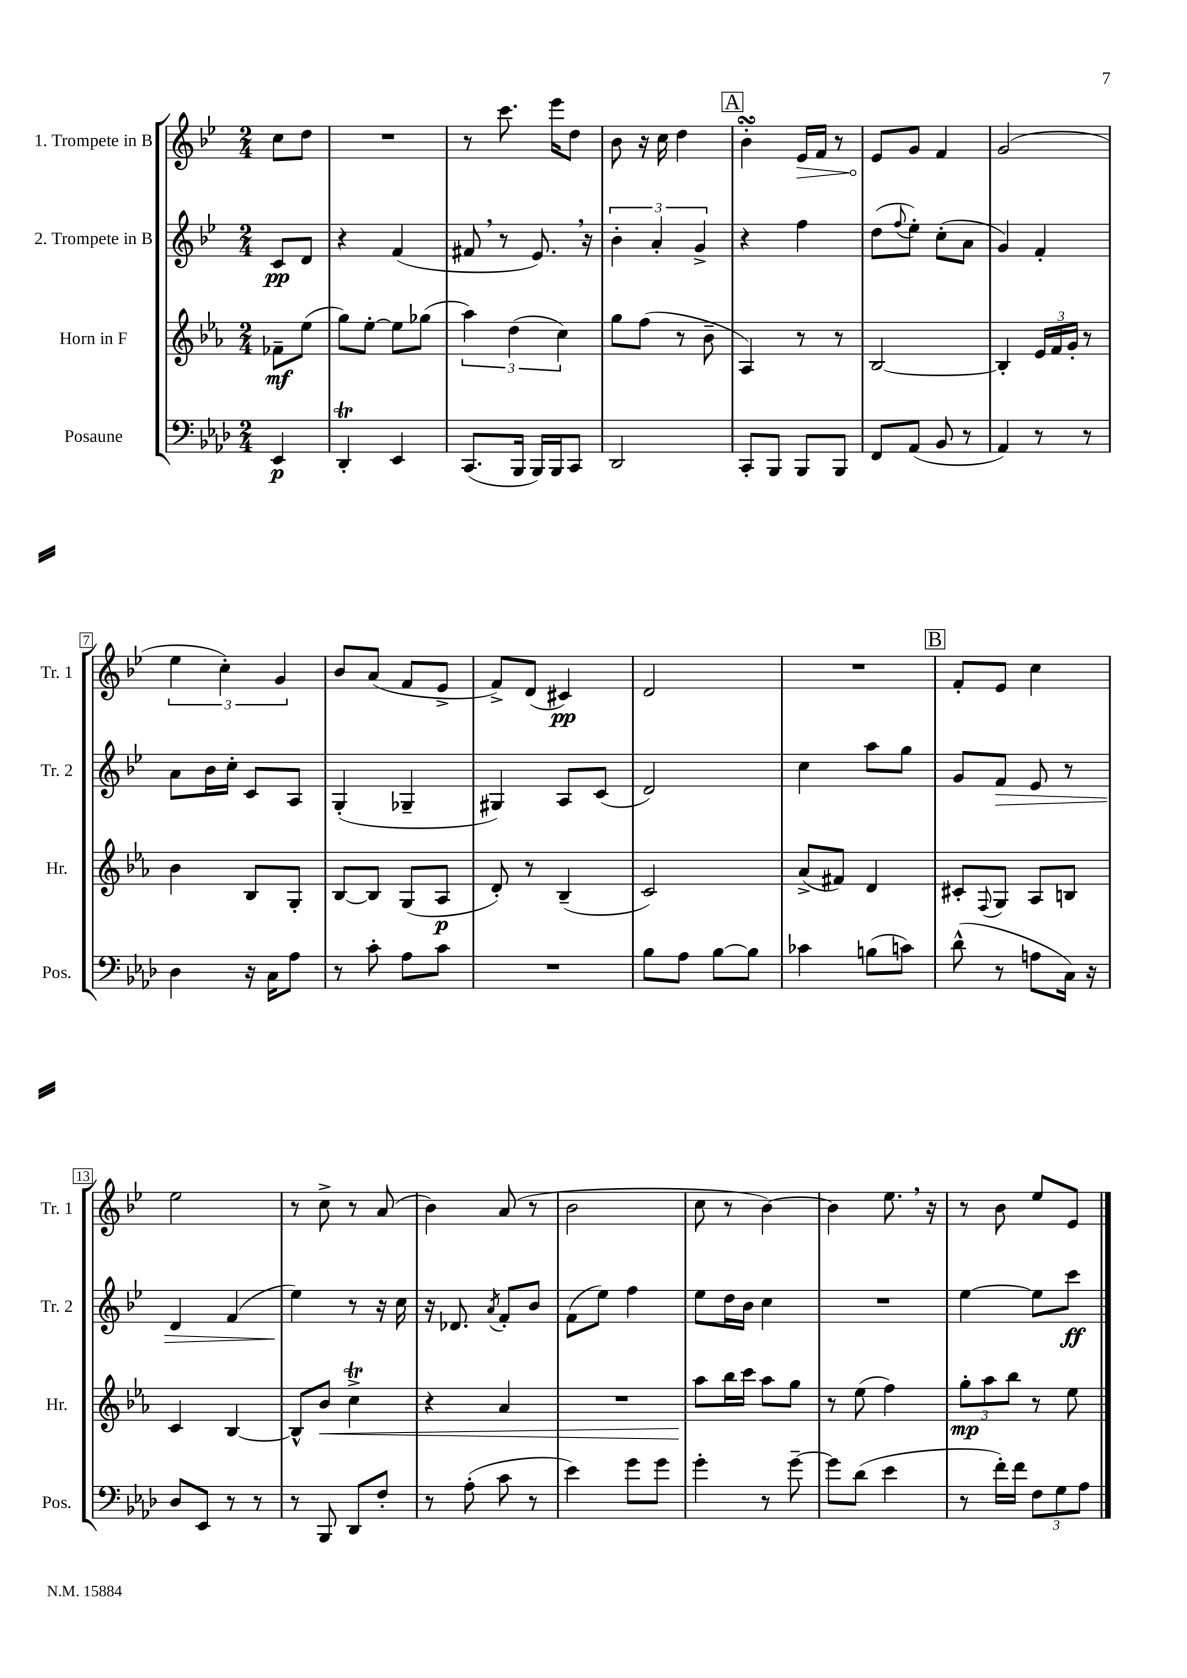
<<
\new StaffGroup <<
\new Staff = "s0" \with { instrumentName = "1. Trompete in B" shortInstrumentName = "Tr. 1" } {
    \clef treble \key bes \major \numericTimeSignature \time 2/4 \partial 4
    c''8 d''8 |
    R2 |
    r8 c'''8. ees'''16 d''8 |
    bes'8 r16 c''16 d''4 |
    \mark \markup { \box "A" } bes'4-.\turn \once \override Hairpin.circled-tip = ##t ees'16\> f'16 r8 |
    ees'8\! g'8 f'4 |
    g'2( |
    \tuplet 3/2 { ees''4 c''4-.) g'4 } |
    bes'8 a'8( f'8 ees'8-> |
    f'8->) d'8( cis'4\pp) |
    d'2 |
    R2 |
    \mark \markup { \box "B" } f'8-. ees'8 c''4 |
    ees''2 |
    r8 c''8-> r8 a'8( |
    bes'4) a'8( r8 |
    bes'2 |
    c''8 r8 bes'4~) |
    bes'4 ees''8. \breathe r16 |
    r8 bes'8 ees''8 ees'8 \bar "|." |
}
\new Staff = "s1" \with { instrumentName = "2. Trompete in B" shortInstrumentName = "Tr. 2" } {
    \clef treble \key bes \major \numericTimeSignature \time 2/4 \partial 4
    c'8\pp d'8 |
    r4 f'4( |
    fis'8 \breathe r8 ees'8.) \breathe r16 |
    \tuplet 3/2 { bes'4-. a'4-. g'4-> } |
    \mark \markup { \box "A" } r4 f''4 |
    d''8( \appoggiatura { f''8 } ees''8-.) c''8-.( a'8 |
    g'4) f'4-. |
    a'8 bes'16 c''16-. c'8 a8 |
    g4-.( ges4-- |
    gis4) a8 c'8( |
    d'2) |
    c''4 a''8 g''8 |
    \mark \markup { \box "B" } g'8 f'8\> ees'8 r8 |
    d'4 f'4( |
    ees''4\!) r8 r16 c''16 |
    r16 des'8. \acciaccatura { a'8 } f'8-. bes'8 |
    f'8( ees''8) f''4 |
    ees''8 d''16 bes'16 c''4 |
    R2 |
    ees''4~ ees''8 c'''8\ff \bar "|." |
}
\new Staff = "s2" \with { instrumentName = "Horn in F" shortInstrumentName = "Hr." } {
    \clef treble \key ees \major \numericTimeSignature \time 2/4 \partial 4
    fes'8--\mf ees''8( |
    g''8) ees''8~-. ees''8 ges''8( |
    \tuplet 3/2 { aes''4) d''4( c''4) } |
    g''8 f''8( r8 bes'8-- |
    \mark \markup { \box "A" } aes4) r8 r8 |
    bes2~ |
    bes4-. \tuplet 3/2 { ees'16 f'16 g'16-. } r8 |
    bes'4 bes8 g8-. |
    bes8~ bes8 g8( aes8\p |
    d'8-.) r8 bes4--( |
    c'2) |
    aes'8->( fis'8) d'4 |
    \mark \markup { \box "B" } cis'8-. \appoggiatura { f8 } g8 aes8 b8 |
    c'4 bes4~ |
    bes8-^ bes'8\< c''4->\trill |
    r4 aes'4 |
    R2 |
    aes''8\! bes''16 c'''16 aes''8 g''8 |
    r8 ees''8( f''4) |
    \tuplet 3/2 { g''8-.\mp aes''8 bes''8 } r8 ees''8 \bar "|." |
}
\new Staff = "s3" \with { instrumentName = "Posaune" shortInstrumentName = "Pos." } {
    \clef bass \key aes \major \numericTimeSignature \time 2/4 \partial 4
    ees,4\p |
    des,4-.\trill ees,4 |
    c,8.( bes,,16 bes,,16) bes,,16 c,8 |
    des,2 |
    \mark \markup { \box "A" } c,8-. bes,,8 bes,,8 bes,,8 |
    f,8 aes,8( bes,8 r8 |
    aes,4) r8 r8 |
    des4 r16 c16 aes8 |
    r8 c'8-. aes8 c'8 |
    R2 |
    bes8 aes8 bes8~ bes8 |
    ces'4 b8( c'8) |
    \mark \markup { \box "B" } des'8-^( r8 a8 c16) r16 |
    des8 ees,8 r8 r8 |
    r8 bes,,8 des,8 f8-. |
    r8 aes8-.( c'8 r8 |
    ees'4) g'8 g'8 |
    g'4-. r8 g'8~-- |
    g'8 des'8( ees'4 |
    r8 f'16-.) f'16 \tuplet 3/2 { f8 g8 aes8 } \bar "|." |
}
>>
>>
\layout { \context { \Score \override BarNumber.stencil = #(make-stencil-boxer 0.1 0.3 ly:text-interface::print) } }
